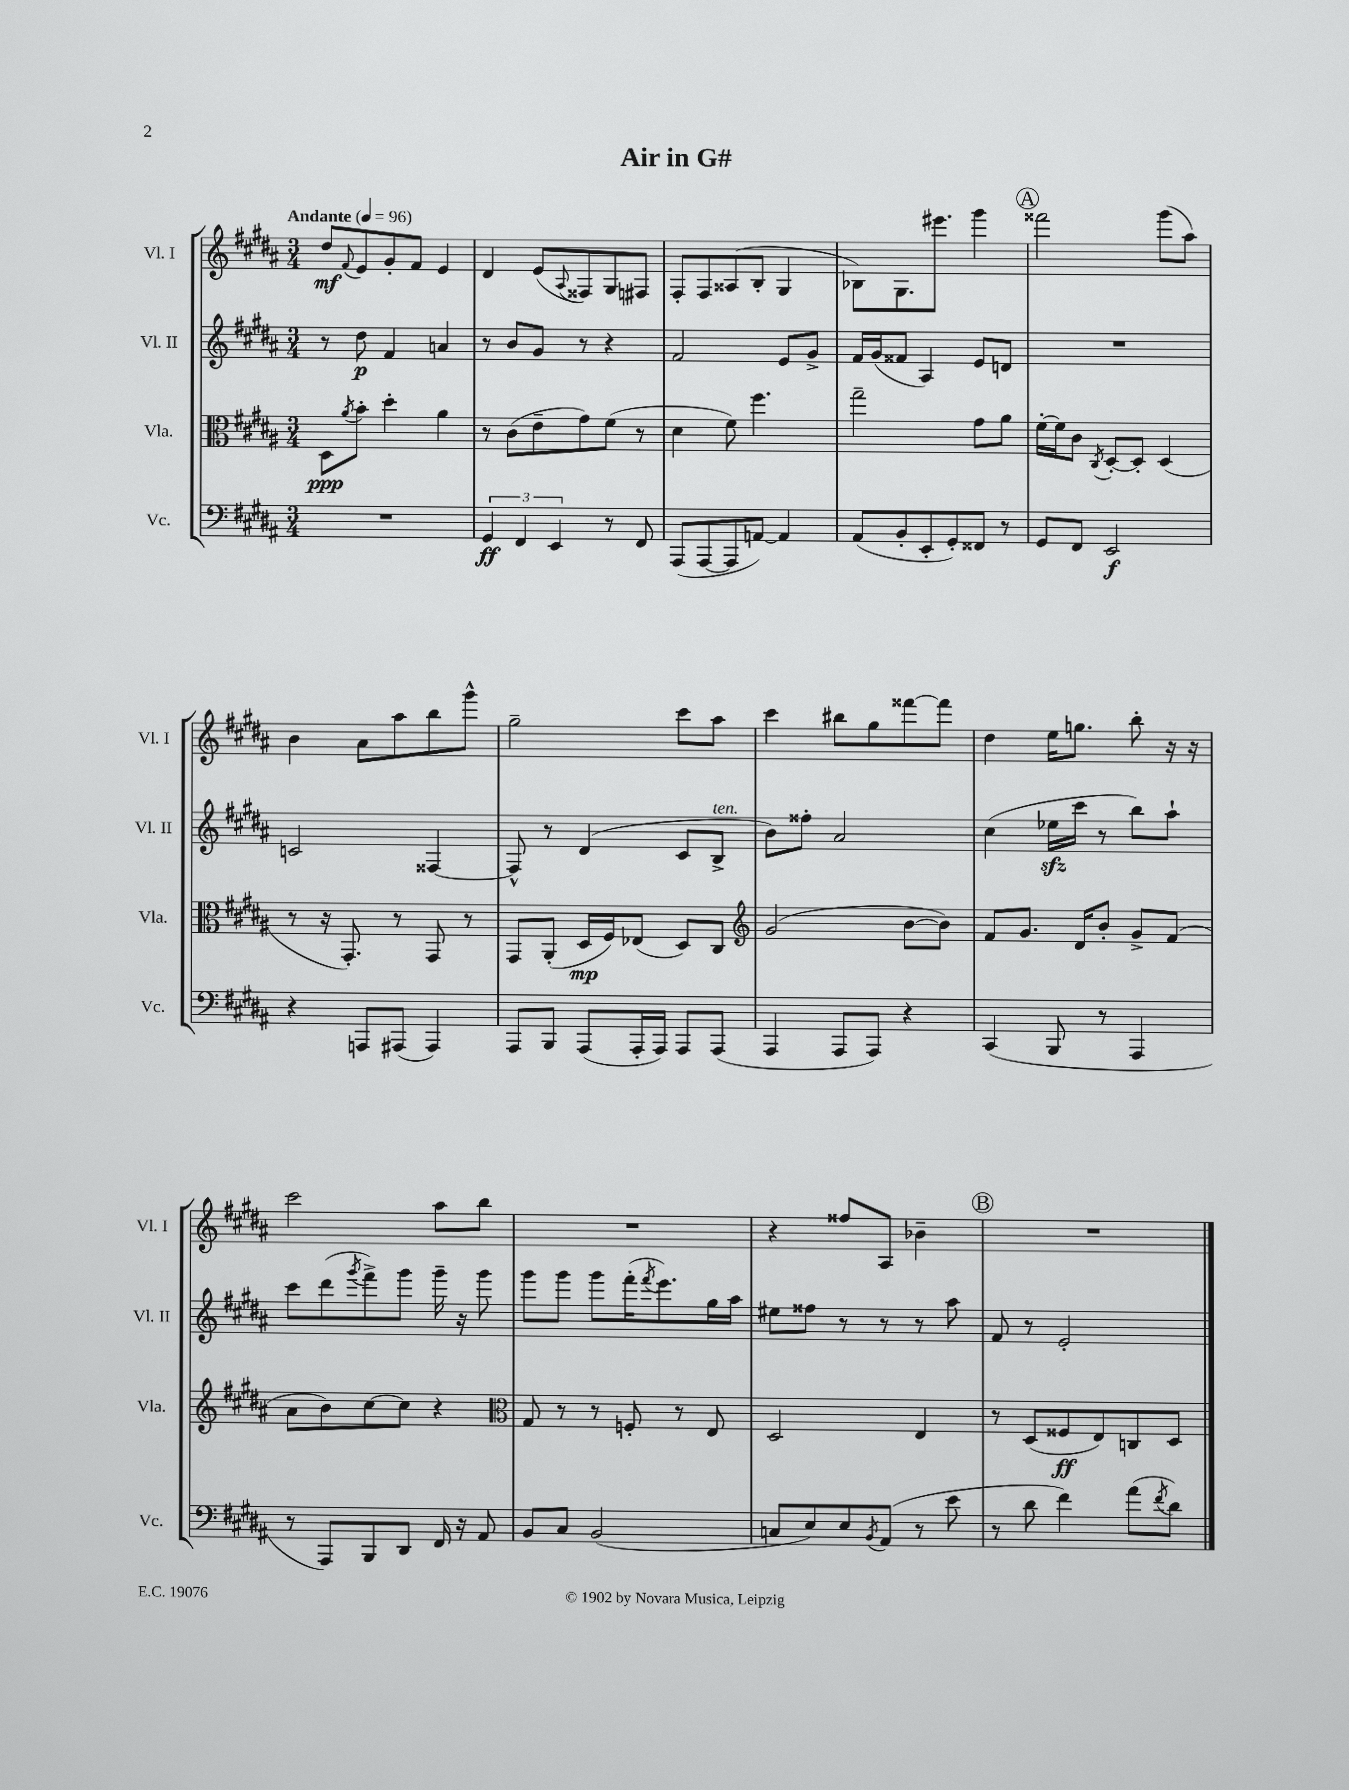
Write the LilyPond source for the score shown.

\header { title = "Air in G#" }
<<
\new StaffGroup <<
\new Staff = "s0" \with { instrumentName = "Vl. I" shortInstrumentName = "Vl. I" } {
    \clef treble \key b \major \numericTimeSignature \time 3/4 \tempo "Andante" 4 = 96
    dis''8\mf \appoggiatura { fis'8 } e'8 gis'8-. fis'8 e'4 |
    dis'4 e'8( \appoggiatura { ais8 } fisis8) gis8 fis8 |
    fis8-. fis8 aisis8( b8-. gis4 |
    bes8) gis8. eis'''8. gis'''4 |
    \mark \markup { \circle "A" } fisis'''2 gis'''8( ais''8) |
    b'4 ais'8 ais''8 b''8 gis'''8-^ |
    gis''2-- cis'''8 ais''8 |
    cis'''4 bis''8 gis''8 fisis'''8~ fisis'''8 |
    dis''4 e''16 g''8. b''8-. r16 r16 |
    cis'''2 ais''8 b''8 |
    R2. |
    r4 fisis''8 ais8 bes'4-- |
    \mark \markup { \circle "B" } R2. \bar "|." |
}
\new Staff = "s1" \with { instrumentName = "Vl. II" shortInstrumentName = "Vl. II" } {
    \clef treble \key b \major \numericTimeSignature \time 3/4
    r8 dis''8\p fis'4 a'4 |
    r8 b'8 gis'8 r8 r4 |
    fis'2 e'8 gis'8-> |
    fis'16 gis'16( fisis'8 ais4) e'8 d'8 |
    \mark \markup { \circle "A" } R2. |
    c'2 fisis4~ |
    fisis8-^ r8 dis'4( cis'8 b8->^\markup { \italic "ten." } |
    b'8) fisis''8-. ais'2 |
    cis''4( ees''16\sfz cis'''16 r8 b''8) ais''8-! |
    cis'''8 dis'''8( \acciaccatura { gis'''8 } fis'''8->) gis'''8 gis'''16-- r16 gis'''8 |
    gis'''8 gis'''8 gis'''8 fis'''16-.( \acciaccatura { fis'''8 } e'''8.) gis''16 ais''16 |
    eis''8 fisis''8 r8 r8 r8 ais''8 |
    \mark \markup { \circle "B" } fis'8 r8 e'2-. \bar "|." |
}
\new Staff = "s2" \with { instrumentName = "Vla." shortInstrumentName = "Vla." } {
    \clef alto \key b \major \numericTimeSignature \time 3/4
    dis8\ppp \acciaccatura { ais'8 } b'8-. dis''4-. ais'4 |
    r8 cis'8( e'8-- gis'8) fis'8( r8 |
    dis'4 fis'8) fis''4. |
    gis''2-- gis'8 ais'8 |
    \mark \markup { \circle "A" } fis'16~-. fis'16 cis'8 \acciaccatura { cis8 } dis8~-. dis8-. dis4( |
    r8 r16 gis,8.-.) r8 gis,8 r8 |
    gis,8 ais,8-.( dis16\mp fis16) ees8( dis8) cis8 |
    \clef treble gis'2( b'8~ b'8) |
    fis'8 gis'8. dis'16 b'8-. gis'8-> fis'8( |
    ais'8 b'8) cis''8~ cis''8 r4 |
    \clef alto gis8 r8 r8 f8-. r8 e8 |
    dis2 e4 |
    \mark \markup { \circle "B" } r8 dis8( fisis8\ff e8) c8 dis8 \bar "|." |
}
\new Staff = "s3" \with { instrumentName = "Vc." shortInstrumentName = "Vc." } {
    \clef bass \key b \major \numericTimeSignature \time 3/4
    R2. |
    \tuplet 3/2 { gis,4\ff fis,4 e,4 } r8 fis,8 |
    ais,,8( ais,,8~ ais,,8 a,8~) a,4 |
    ais,8( b,8-. e,8-. gis,8-.) fisis,8 r8 |
    \mark \markup { \circle "A" } gis,8 fis,8 e,2\f |
    r4 a,,8 ais,,8( ais,,4) |
    ais,,8 b,,8 ais,,8( ais,,16-. ais,,16) ais,,8 ais,,8( |
    ais,,4 ais,,8 ais,,8) r4 |
    cis,4( b,,8 r8 ais,,4 |
    r8 ais,,8) b,,8 dis,8 fis,16 r16 ais,8 |
    b,8 cis8 b,2( |
    c8 e8) e8 \acciaccatura { b,8 } ais,8( r8 e'8 |
    \mark \markup { \circle "B" } r8 dis'8 fis'4) ais'8( \acciaccatura { fis'8 } dis'8) \bar "|." |
}
>>
>>
\layout { \context { \Score \remove "Bar_number_engraver" } }
